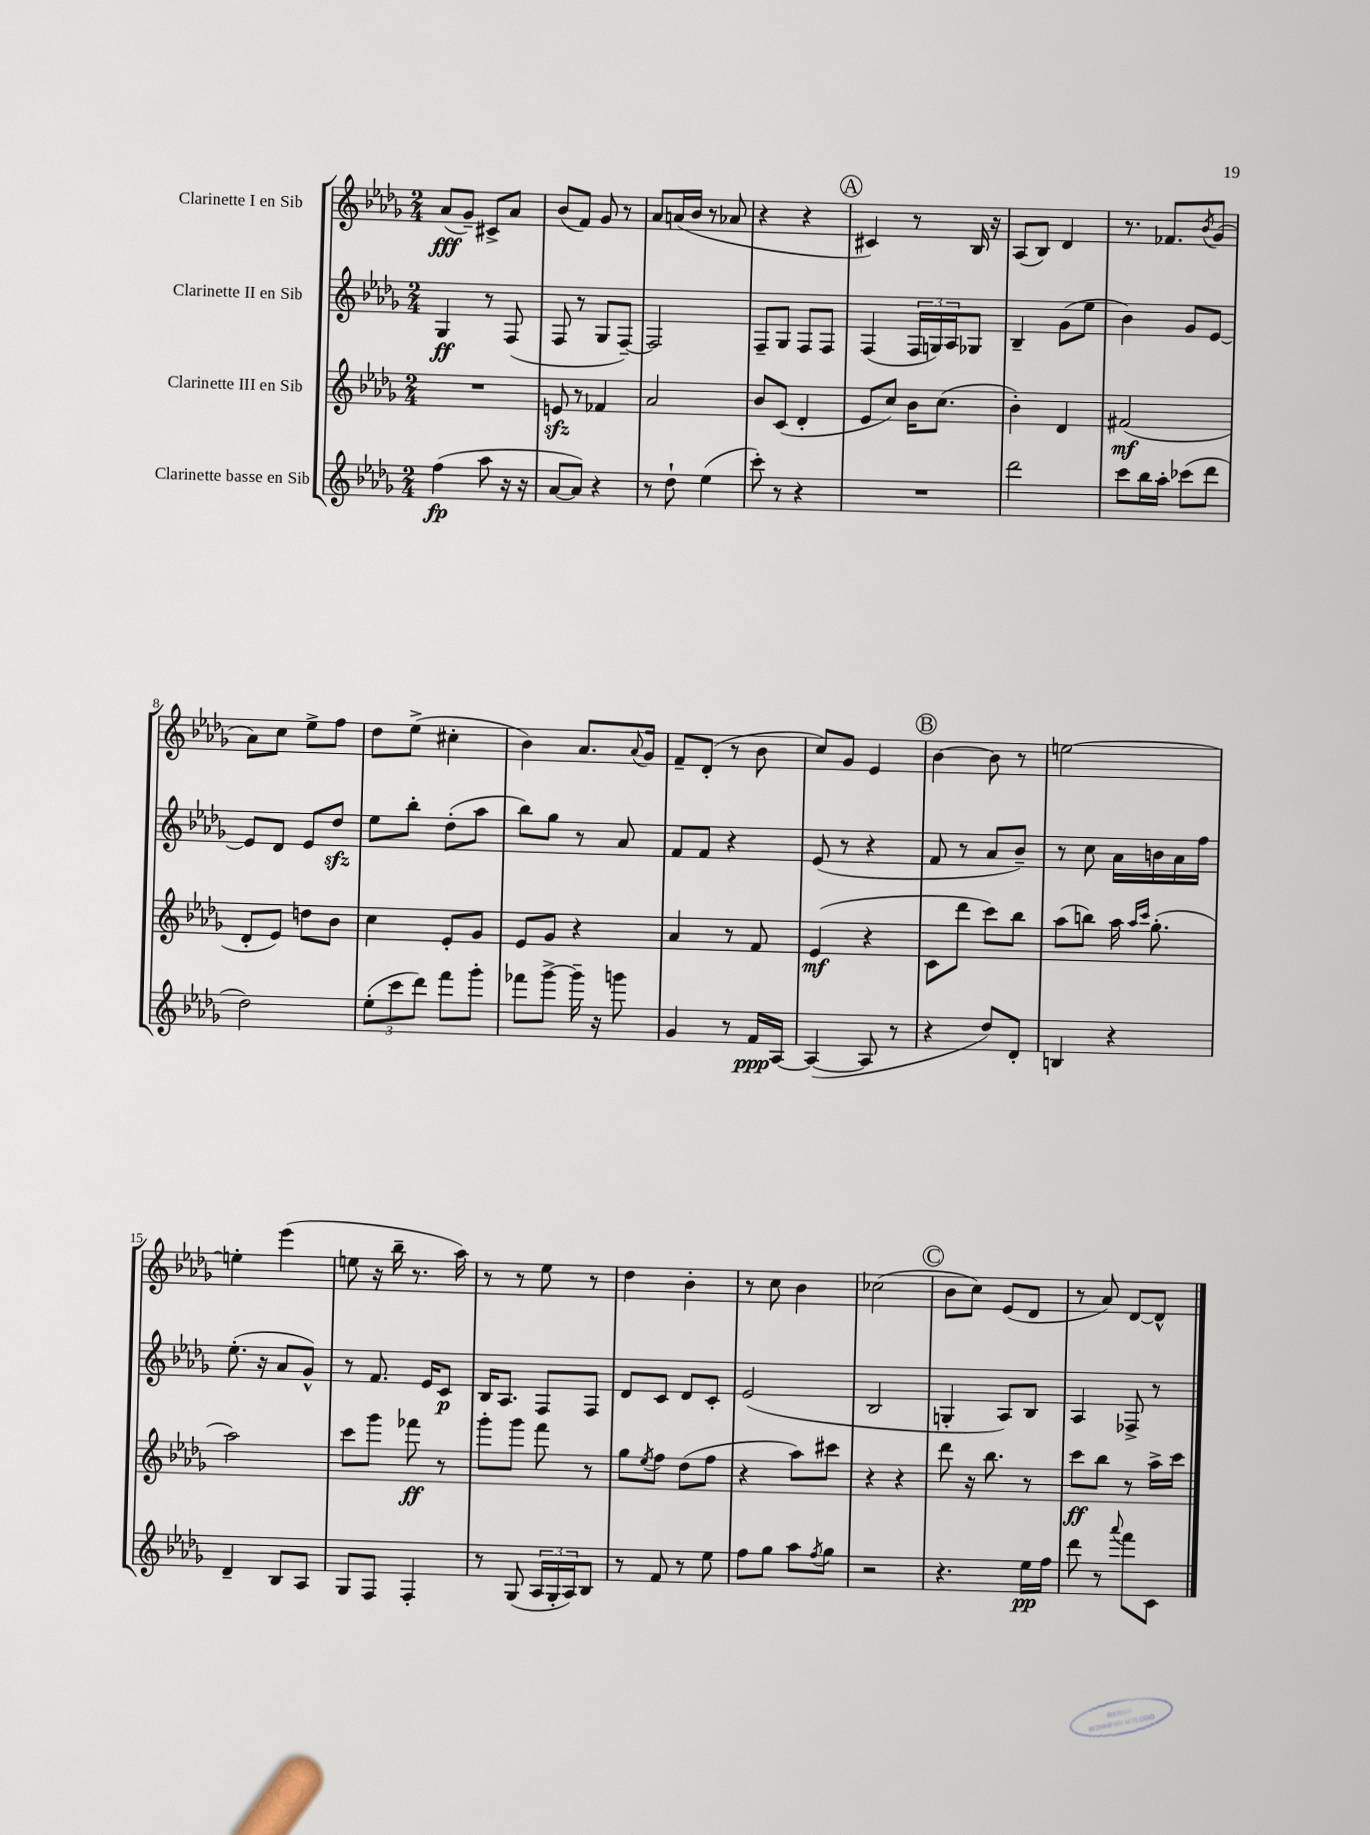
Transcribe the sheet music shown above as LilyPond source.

<<
\new StaffGroup <<
\new Staff = "s0" \with { instrumentName = "Clarinette I en Sib" } {
    \clef treble \key des \major \numericTimeSignature \time 2/4
    aes'8\fff( ges'8--) cis'8-> aes'8 |
    bes'8( f'8) ges'8 r8 |
    aes'8 a'16( bes'16 r8 aes'8 |
    r4 r4 |
    \mark \markup { \circle "A" } cis'4) r8 bes16 r16 |
    aes8( bes8) des'4 |
    r8. fes'8. \acciaccatura { bes'8 } ges'8( |
    aes'8) c''8 ees''8-> f''8 |
    des''8 ees''8->( cis''4-. |
    bes'4) aes'8. \appoggiatura { aes'8 } ges'16 |
    f'8-- des'8-.( r8 bes'8 |
    c''8) ges'8 ees'4 |
    \mark \markup { \circle "B" } bes'4~ bes'8 r8 |
    e''2~ |
    e''4-. ees'''4( |
    e''8 r16 bes''16-- r8. aes''16) |
    r8 r8 ees''8 r8 |
    des''4 bes'4-. |
    r8 c''8 bes'4 |
    ces''2( |
    \mark \markup { \circle "C" } bes'8 c''8) ees'8( des'8 |
    r8 aes'8) des'8~ des'8-^ \bar "|." |
}
\new Staff = "s1" \with { instrumentName = "Clarinette II en Sib" } {
    \clef treble \key des \major \numericTimeSignature \time 2/4
    ges4\ff r8 f8( |
    f8 r8 ges8 f8~--) |
    f2 |
    f8-- ges8 f8 f8 |
    \mark \markup { \circle "A" } f4( \tuplet 3/2 { f16 g16) aes16 } ges8 |
    bes4-- ges'8( ees''8 |
    bes'4) ges'8 ees'8~ |
    ees'8 des'8 ees'8 des''8\sfz |
    ees''8 bes''8-. des''8-.( aes''8 |
    bes''8) ges''8 r8 aes'8 |
    f'8 f'8 r4 |
    ees'8( r8 r4 |
    \mark \markup { \circle "B" } f'8 r8 aes'8 bes'8--) |
    r8 c''8 aes'16 b'16 aes'16 f''16 |
    ees''8.-.( r16 aes'8 ges'8-^) |
    r8 f'8. ees'16 c'8\p |
    bes16 aes8. f8 f8 |
    des'8 c'8 des'8 c'8-. |
    ees'2( |
    bes2 |
    \mark \markup { \circle "C" } g4-. aes8) bes8 |
    aes4 fes8-> r8 \bar "|." |
}
\new Staff = "s2" \with { instrumentName = "Clarinette III en Sib" } {
    \clef treble \key des \major \numericTimeSignature \time 2/4
    R2 |
    e'8\sfz r8 fes'4 |
    aes'2 |
    bes'8 c'8( des'4-. |
    \mark \markup { \circle "A" } ees'8 c''8) bes'16 c''8.( |
    bes'4-.) des'4 |
    fis'2\mf( |
    des'8-. ees'8) d''8 bes'8 |
    c''4 ees'8-. ges'8 |
    ees'8 ges'8 r4 |
    aes'4 r8 f'8 |
    ees'4\mf( r4 |
    \mark \markup { \circle "B" } c'8 des'''8 c'''8) bes''8 |
    aes''8( b''8) aes''16 \grace { aes''16 c'''16 } ges''8.-.( |
    aes''2) |
    c'''8 ges'''8 fes'''8\ff r8 |
    ges'''8-. ges'''8 f'''8 r8 |
    ges''8 \acciaccatura { ees''8 } f''8 des''8( f''8 |
    r4 aes''8) cis'''8 |
    r4 r4 |
    \mark \markup { \circle "C" } des'''8 r16 bes''8. r8 |
    c'''8\ff bes''8 r8 aes''16-> c'''16 \bar "|." |
}
\new Staff = "s3" \with { instrumentName = "Clarinette basse en Sib" } {
    \clef treble \key des \major \numericTimeSignature \time 2/4
    f''4\fp( aes''8 r16 r16 |
    aes'8~ aes'8) r4 |
    r8 des''8-! ees''4( |
    c'''8-.) r8 r4 |
    \mark \markup { \circle "A" } R2 |
    des'''2 |
    c'''8 bes''16 aes''16-. ces'''8( des'''8 |
    des''2) |
    \tuplet 3/2 { ees''8-.( c'''8 des'''8) } f'''8 ges'''8-. |
    fes'''8 ges'''8~-> ges'''16-- r16 g'''8 |
    ges'4 r8 f'16\ppp aes16~ |
    aes4~( aes8 r8 |
    \mark \markup { \circle "B" } r4 des''8) des'8-. |
    b4 r4 |
    des'4-- bes8 aes8 |
    ges8 f8 f4-. |
    r8 ges8( \tuplet 3/2 { aes16 ges16-. aes16) } bes8 |
    r8 f'8 r8 ees''8 |
    f''8 ges''8 aes''8 \acciaccatura { f''8 } ges''8 |
    r2 |
    \mark \markup { \circle "C" } r4. ees''16\pp f''16 |
    des'''8 r8 \appoggiatura { aes'''8 } f'''8 c'8 \bar "|." |
}
>>
>>
